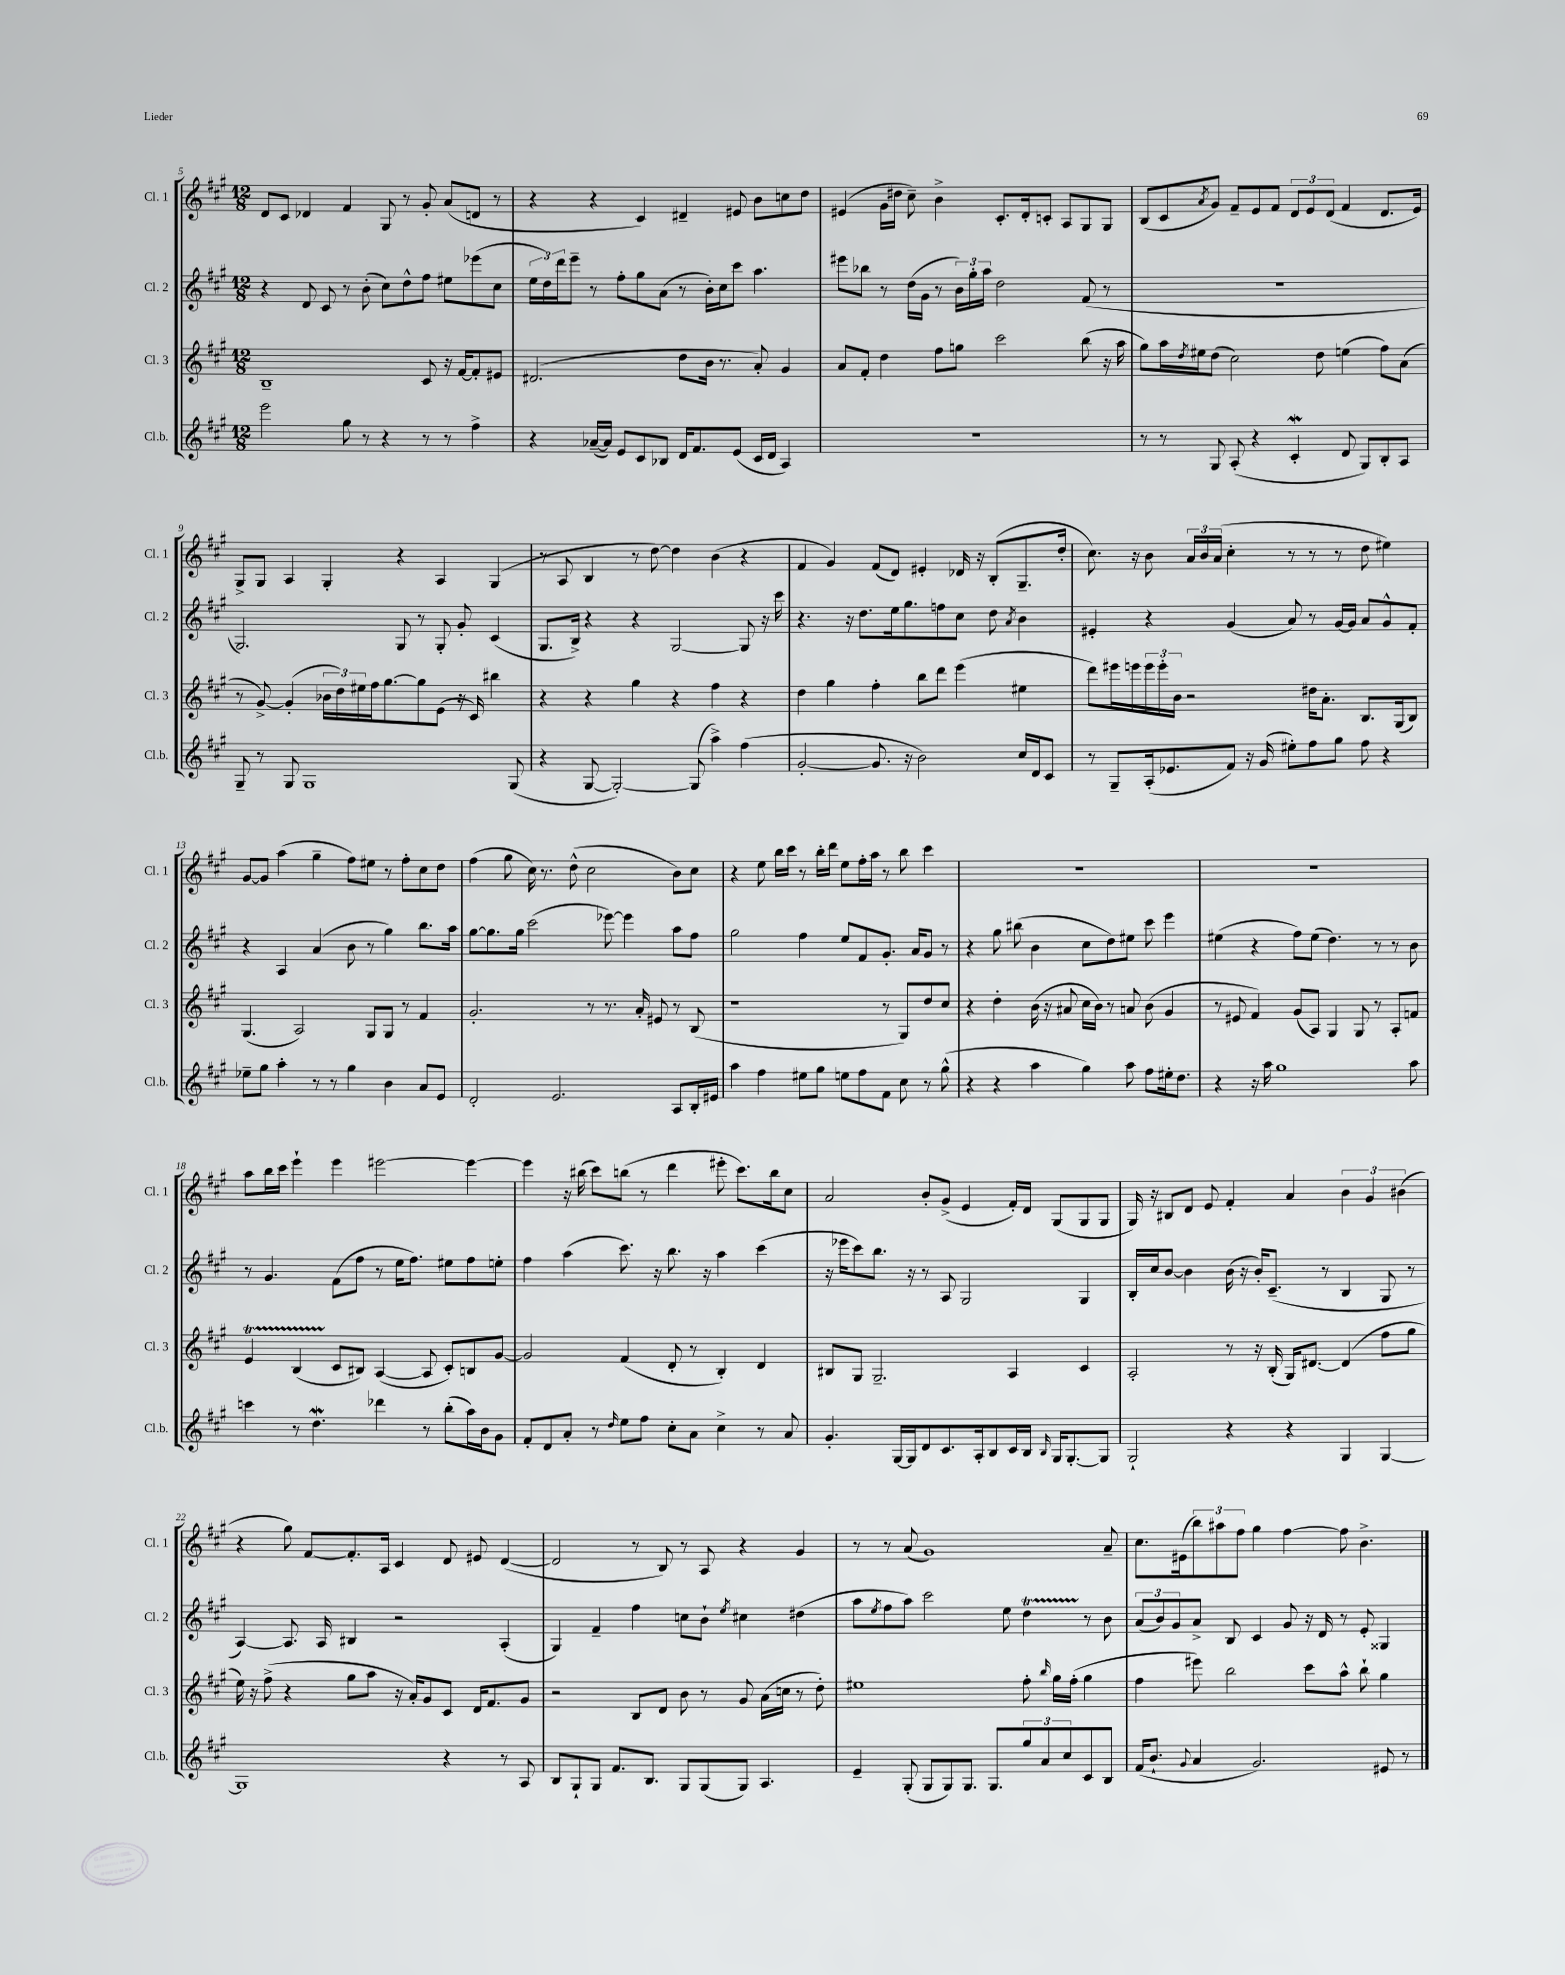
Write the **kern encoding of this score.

**kern	**kern	**kern	**kern
*part4	*part3	*part2	*part1
*staff4	*staff3	*staff2	*staff1
*I"Cl.b.	*I"Cl. 3	*I"Cl. 2	*I"Cl. 1
*I'Cl.b.	*I'Cl. 3	*I'Cl. 2	*I'Cl. 1
*clefG2	*clefG2	*clefG2	*clefG2
*k[f#c#g#]	*k[f#c#g#]	*k[f#c#g#]	*k[f#c#g#]
*M12/8	*M12/8	*M12/8	*M12/8
=5	=5	=5	=5
2eee\	1B~	4r	8d/L
.	.	.	8c#/J
.	.	8d/	4d-X/
.	.	8c#/	.
8gg#\	.	8r	4f#/
8r	.	(8b'\	.
4r	.	8cc#\L)	8G#/
.	.	8dd^^\	8r
8r	8c#/	8ff#\J	8g#'/
8r	16r	8ee#X\L	(8a/L
.	[16f#/KL	.	.
4ff#^\	8f#'/]	(8eee-X\	8dn/J
.	8e#X/J	8cc#\J	8r
=6	=6	=6	=6
4r	(2.d#X/	24ee\LL	4r
.	.	24dd\)	.
.	.	24ddd\J	.
.	.	8eee~\J	.
([16a-X~/LL	.	8r	4r
16a-/JJ])	.	.	.
8e/L	.	8ff#'\L	.
8c#/	.	8gg#\	4c#/)
8B-X/J	.	(8a\J	.
16d/KL	8dd\L	8r	4d#X~/
8.f#/	.	.	.
.	16b\Jk	16b'\LL)	.
.	8.r	16cc#\J	.
(8e/J	.	8ccc#\J	8e#X/
16c#/LL	8a'/)	4.aa\	8b\L
16d/JJ	.	.	.
4A/)	4g#/	.	8ccn\
.	.	.	8dd\J
=7	=7	=7	=7
1.r	8a/L	8eee#X\L	(4e#X/
.	8f#'/J	8bb-X\J	.
.	4dd\	8r	16g#\LL
.	.	.	16dd#X\JJ
.	.	(16dd\LL	8cc#~\)
.	.	16g#\JJ	.
.	8ff#\L	8r	4b^\
.	8ggn\J	24b\LL)	.
.	.	24gg#'\	.
.	.	24aa\JJ	.
.	2ccc#\	2dd\	8.c#'/L
.	.	.	16d'/k
.	.	.	8cn'/J
.	.	.	8A/L
.	(8bb\	(8f#/	8G#/
.	16r	8r	8G#/J
.	16aa\	.	.
=8	=8	=8	=8
8r	8gg#\L)	1.r	(8B/L
8r	16aa\L	.	8c#/
.	8qdd/	.	.
.	16ee#X\J	.	.
.	.	.	8qa/
8G#/	(8dd\J	.	8g#/J)
(8A'/	2cc#\)	.	8f#~/L
4r	.	.	8e/
.	.	.	8f#/J
4c#W'/	.	.	12d/L
.	.	.	12e/
.	8dd\	.	.
.	.	.	(12d/J
8d/	(4een\	.	4f#/
8G#/L)	.	.	.
8B'/	8ff#\L)	.	8.d/L
8A/J	(8a\J	.	.
.	.	.	16e/Jk)
!!LO:LB:g=z
=9	=9	=9	=9
8G#~/	8r	2.G#/)	8G#^/L
8r	[8g#^/)	.	8G#/J
8G#/	(4g#'/]	.	4A/
1G#	.	.	.
.	24b-X\LL	.	4G#'/
.	24dd\)	.	.
.	24ee#X\	.	.
.	16ff#\J	.	.
.	[8.gg#\	.	.
.	.	8G#/	4r
.	8gg#\]	8r	.
.	(8e\J	8G#'/	4A/
.	16r	8g#'/	.
.	16c#/)	.	.
.	4bb#X\	(4c#/	(4G#/
(8G#/	.	.	.
=10	=10	=10	=10
4r	4r	8.G#/L	8r
.	.	.	8A/
.	.	16B^/Jk)	.
[8G#/	4r	4r	4B/
2G#'/_)	.	.	.
.	4gg#\	4r	8r
.	.	.	[8dd\)
.	4r	[2G#/	4dd\]
(8G#/]	.	.	.
4aa^\)	4ff#\	.	(4b\
(4ff#\	4r	8G#/]	4r
.	.	16r	.
.	.	16ccc#\	.
=11	=11	=11	=11
[2g#'/	4dd\	4.r	4f#/
.	4gg#\	.	4g#/)
.	.	16r	.
.	.	8.dd\L	.
8.g#/]	4ff#'\	.	(8f#/L
.	.	16ee\k	8d/J)
16r	.	8.gg#\	.
2b\)	8bb\L	.	4e#X'/
.	8ddd\J	8ffn\	.
.	(4eee\	8cc#\J	16d-X/
.	.	.	16r
.	.	8dd\	(8B'/L
.	.	8qa/	.
16cc#/LL	4ee#X\	4b\	8.G#~/
16d/J	.	.	.
8c#/J	.	.	.
.	.	.	16dd'/Jk
=12	=12	=12	=12
8r	8ddd\L)	4e#X'/	8.cc#\)
8G#~/L	16eee#X\L	.	.
.	16eeen\	.	16r
(16A'/k	24eee\	4r	8b\
.	24eee'\	.	.
8.e-X/	.	.	.
.	24b\JJ	.	.
.	2r	.	24a/LL
.	.	.	24b/
.	.	.	(24a/JJ
8f#/J)	.	(4g#/	4cc#'\
16r	.	.	.
(16g#/	.	.	.
8ee#X'\L)	.	8a/)	8r
8ff#\	16dd#X\KL	8r	8r
.	8.a'\J	.	.
8gg#\J	.	[16g#/LL	8r
.	.	16g#/JJ]	.
8ff#\	8.B/L	8a/L	8dd\
4r	.	8g#^^/	4ee#X\)
.	(16G#/k	.	.
.	8B/J)	8f#'/J	.
!!LO:LB:g=z
=13	=13	=13	=13
8ee-X~\L	(4.G#/	4r	[8g#/L
8gg#\J	.	.	8g#/J]
4aa'\	.	4A/	(4aa\
.	2A/)	.	.
8r	.	(4a/	4gg#~\
8r	.	.	.
4gg#\	.	8b\	8ff#\L)
.	8G#/L	8r	8ee#X\J
4b\	8G#/J	4gg#\)	8r
.	8r	.	8ff#'\L
8a/L	4f#/	8.bb\L	8cc#\
8e/J	.	.	8dd\J
.	.	16aa\Jk	.
=14	=14	=14	=14
2d'/	2.g#'/	[8gg#\L	(4ff#\
.	.	8.gg#\]	.
.	.	.	8gg#\
.	.	16gg#\Jk	.
.	.	(2ccc#\	16cc#\)
.	.	.	8.r
2.e/	.	.	.
.	.	.	(8dd^^\
.	8r	.	2cc#\
.	8.r	[8eee-X\)	.
.	.	4eee-\]	.
.	16a'/	.	.
.	8e#X/	.	.
8A/L	8r	8aa\L	8b\L)
16B'/L	(8B/	8ff#\J	8cc#\J
16e#X/JJ	.	.	.
=15	=15	=15	=15
4aa\	1r	2gg#\	4r
4ff#\	.	.	8ee\
.	.	.	16bb\LL
.	.	.	16ccc#\JJ
8ee#X\L	.	4ff#\	8r
8gg#\J	.	.	16bb'\LL
.	.	.	16ddd\JJ
8een\L	.	8ee/L	8ee\L
8ff#\	.	8f#/	16ff#'\L
.	.	.	16aa\JJ
8f#\J	8r	8.g#'/J	8r
8cc#\	8G#/L)	.	8bb\
.	.	16a/KL	.
8r	8dd/	8g#/J	4ccc#\
(8gg#^^\	8cc#/J	8r	.
=16	=16	=16	=16
4r	4r	4r	1.r
4r	4dd'\	8gg#\	.
.	.	(8bb#X\	.
4aa\	(16b\	4b\	.
.	16r	.	.
.	8a#X/	.	.
4gg#\)	16cc#\LL	8cc#\L	.
.	16b\JJ)	.	.
.	8r	8dd\)	.
8aa\	8an/	8ee#X\J	.
8ff#\L	(8b\	8ccc#\	.
16ee#X'\k	4g#/	4eee\	.
8.dd\J	.	.	.
=17	=17	=17	=17
4r	8r	(4ee#X\	1.r
.	8e#X/	.	.
16r	4f#/)	4r	.
16aa\	.	.	.
1gg#	.	.	.
.	(8g#/L	8ff#\L)	.
.	8A/J)	(8ee#\J	.
.	4G#/	4.dd\)	.
.	8G#/	.	.
.	8r	8r	.
.	8A'/L	8r	.
8aa\	8fn/J	8b\	.
!!LO:LB:g=z
=18	=18	=18	=18
4cccn\	4eT/	8r	8aa\L
.	.	4.g#/	16bb\L
.	.	.	16ccc#\JJ
8r	(4BTTT/	.	4eee`\
4.ddw\	.	.	.
.	8c#/L	(8f#\L	4eee\
.	8B#X/J)	8ff#\J	.
4ddd-X\	([4A/	8r	[2eee#X\
.	.	16ee\KL	.
.	.	8.ff#\J)	.
8r	8A/]	.	.
(8bb'\L	8c#'/L)	8ee#X\L	.
16aa\L)	8Bn/	8ff#\	4eee#\_
16b\J	.	.	.
8g#\J	[8g#/J	8een'\J	.
=19	=19	=19	=19
8f#'/L	2g#/]	4ff#\	4eee#\]
8d/	.	.	.
8a'/J	.	(4aa\	16r
.	.	.	(16bb#X\
8r	.	.	8ccc#\L)
16qqdd/	.	.	.
8ee\L	(4f#/	8.ccc#\)	(8bbn\J
8ff#\J	.	.	8r
.	.	16r	.
8cc#'\L	8d'/	8.bb\	4ddd\
8a\J	8r	.	.
.	.	16r	.
4cc#^\	4B'/)	4aa\	8eee#X'\
.	.	.	8.ccc#\L)
8r	4d/	(4ccc#\	.
.	.	.	16bb\k
8a/	.	.	8cc#\J
=20	=20	=20	=20
4.g#'/	8B#X/L	16r	2a/
.	.	16eee-X\KL	.
.	8G#/J	8ccc#\)	.
.	2.G#~/	8.bb\J	.
[16G#/LL	.	.	.
16G#/J]	.	16r	.
8d/	.	8r	8b'/L
8.c#/	.	8A/	(8g#^/J
.	.	2G#/	4e/
16A'/k	.	.	.
8B/	.	.	.
16c#/L	4A/	.	16f#'/LL)
16B/JJ	.	.	16d/JJ
16qqB/	.	.	.
16G#/KL	.	.	(8G#/L
[8.G#'/	.	.	.
.	4c#/	4G#/	8G#/
8G#/J]	.	.	8G#/J
=21	=21	=21	=21
2G#`/	2A'/	16B'/LL	16G#/)
.	.	16cc#/J	16r
.	.	[8b/J	8B#X/L
.	.	4b\]	8d/J
.	.	.	8e/
4r	8r	(16b\	4f#'/
.	.	16r	.
.	16r	16b'/KL)	.
.	(16B'/	(8.c#~/J	.
4r	16G#/KL)	.	4a/
.	[8.d#X/J	.	.
.	.	8r	.
4G#/	(4d#/]	4B/	6b\
.	.	.	6g#/
[4G#/	8ff#\L	8G#/	.
.	.	.	(6b#X\
.	8gg#\J	8r	.
!!LO:LB:g=z
=22	=22	=22	=22
1G#]	16ee\)	[4A/)	4r
.	16r	.	.
.	(8ff#^\	.	.
.	4r	8.A/]	8gg#\)
.	.	.	[8f#/L
.	.	16A/	.
.	8gg#\L	4B#X/	8.f#'/]
.	8aa\J	.	.
.	.	.	16A/Jk
.	16r	2r	4c#/
.	16a'/KL)	.	.
.	8g#/	.	.
4r	8c#/J	.	8d/
.	16d/KL	.	8e#X/
.	8.f#/	.	.
8r	.	(4A'/	([4d/
8A/	8g#/J	.	.
=23	=23	=23	=23
8B/L	2r	4G#/)	2d/]
8G#`/	.	.	.
8G#/J	.	4f#~/	.
8.f#/L	.	.	.
.	8B/L	4ff#\	8r
8.B/J	.	.	.
.	8d/J	.	8B/)
8G#/L	8b\	8ccn\L	8r
(8G#/	8r	8b`\J	8A/
.	.	8qee/	.
8G#/J)	8g#/	4cc#X\	4r
4.A/	(16a\LL	.	.
.	16ccn\JJ	.	.
.	8r	(4dd#X\	4g#/
.	8dd'\)	.	.
=24	=24	=24	=24
4e~/	1ee#X	8aa\L	8r
.	.	8qee/	.
.	.	8ff#\	8r
(8G#'/	.	8aa\J)	(8a/
8G#/L	.	2ccc#\	1g#)
8G#/)	.	.	.
8.G#/J	.	.	.
8.G#/L	.	.	.
.	.	8ee\	.
12gg#/	8ff#'\	4ddT\	.
12a/	.	.	.
.	16qqbb/	.	.
.	16gg#\LL	.	.
12cc#/	.	.	.
.	(16ff#'\JJ	.	.
8c#/	4gg#\	8r	.
8B/J	.	8b\	8a~/
=25	=25	=25	=25
(16f#/KL	4ff#\	(12a/L	8.cc#\L
8.b`/J	.	.	.
.	.	12b/)	.
.	.	12g#/	.
.	.	.	(16e#X\k
8qqg#/	.	.	.
4a/	8eee#X\)	8a^/J	12bb\)
.	.	.	12aa#X\
.	2bb\	8B/	.
.	.	.	12ff#\J
2.g#/)	.	4c#/	4gg#\
.	.	8g#/	[4ff#\
.	8ccc#\L	16r	.
.	.	16d/	.
.	8aa^^\J	8r	8ff#\]
.	8bb`\	8e'/	4.b^\
8e#X/	4gg#\	4G##X/	.
8r	.	.	.
==	==	==	==
*-	*-	*-	*-
